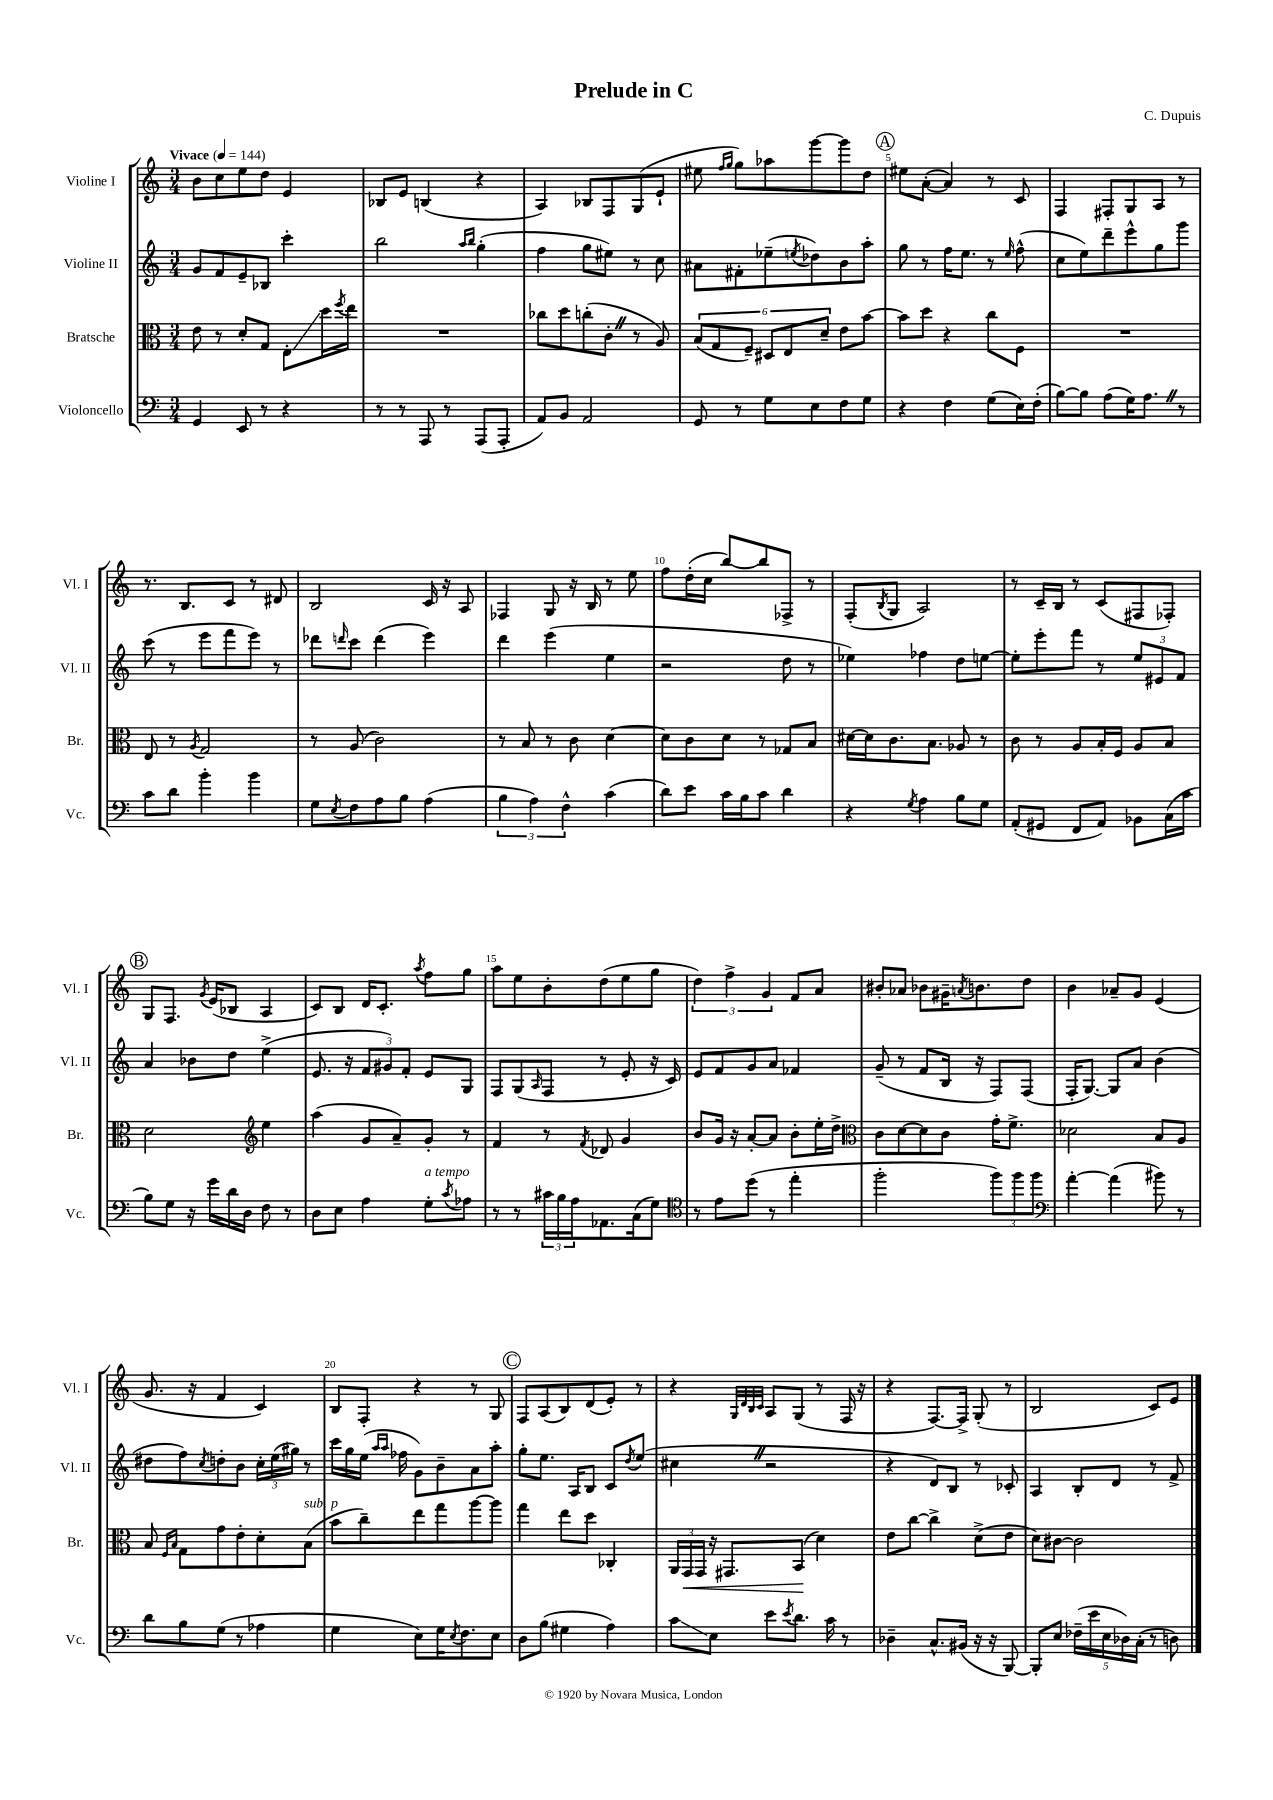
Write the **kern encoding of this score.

**kern	**kern	**kern	**kern
*staff4	*staff3	*staff2	*staff1
*clefF4	*clefC3	*clefG2	*clefG2
*k[]	*k[]	*k[]	*k[]
*M3/4	*M3/4	*M3/4	*M3/4
*MM144	*MM144	*MM144	*MM144
4GG/	8e\	8g/L	8b\L
.	8r	8f/	8cc\
8EE/	8d'/L	8e~/	8ee\
8r	8G/J	8B-/J	8dd\J
4r	8E'\L	4ccc'\	4e/
.	16dd\L	.	.
.	8qff/	.	.
.	16ee\JJ	.	.
=	=	=	=
8r	2.r	2bb\	8B-/L
8r	.	.	8e/J
8AAA/	.	.	(4B/
8r	.	.	.
.	.	16qqaa/LL	.
.	.	16qqbb/JJ	.
(8AAA/L	.	(4gg'\	4r
8AAA'/J	.	.	.
=	=	=	=
8AA/L)	8cc-\L	4ff\	4A/)
8BB/J	8dd\	.	.
2AA/	(8cc'\	8gg\L	8B-/L
.	8c'\J	8ee#\J)	8F/
.	8r	8r	(8G/
.	8A/)	8cc\	8e`/J
=	=	=	=
8GG/	(12B/L	8a#\L	8ee#\
.	12G/	.	.
.	.	.	16qqff/LL
.	.	.	16qqgg/JJ
8r	.	8f#'\	8gg\L)
.	12F~/J)	.	.
8G\L	12D#/L	(8ee-~\	8aa-\
.	12E/	.	.
.	.	8qee/	.
8E\	.	8dd-\)	[8ggg\
.	12d~/J	.	.
8F\	8e\L	8b\	8ggg\]
8G\J	[8b\J	8aa'\J	8dd\J
=	=	=	=
4r	8b\]L	8gg\	8ee#\L
.	8dd\J	8r	([8a'\J
4F\	4r	16ff\LK	4a/])
.	.	8.ee\J	.
(8G\L	8cc\L	8r	8r
.	.	16qqee/	.
16E\L)	8F\J	(8ff^^\	8c/
(16F'\JJ	.	.	.
=	=	=	=
[8B\L)	2.r	8cc\L	4F/
8B\]J	.	8ee\)	.
(8A\L	.	8ddd~\	8F#'/L
16G\K)	.	8eee^^\	8G/
8.A\J	.	.	.
.	.	8gg\	8A/J
8r	.	8ggg\J	8r
=	=	=	=
8c\L	8E/	(8ccc\	8.r
8d\J	8r	8r	.
.	.	.	8.B/L
.	8qA/	.	.
4b'\	2G/	8eee\L	.
.	.	8fff\	8c/J
4b\	.	8eee\J)	8r
.	.	8r	8d#/
=	=	=	=
8G\L	8r	8ddd-\L	2B/
8qE/	.	16qqddd/	.
8F\	(8A/	8ccc\J	.
8A\	2c\)	(4ddd\	.
8B\J	.	.	.
(4A\	.	4eee\)	16c/
.	.	.	16r
.	.	.	8A/
=	=	=	=
6B\	8r	4ddd\	4F-/
.	8B/	.	.
6A\)	.	.	.
.	8r	(4eee\	8G/
6F^^\	.	.	.
.	8c\	.	16r
.	.	.	16B/
(4c\	[4d\	4ee\	8r
.	.	.	8ee\
=	=	=	=
8d\L)	8d\]L	2r	8ff\L
8e\J	8c\	.	(16dd'\L
.	.	.	16cc\JJ
16c\LL	8d\J	.	[8bb/L)
16B\J	.	.	.
8c\J	8r	.	8bb/]
4d\	8G-/L	8dd\	8F-^/J
.	8B/J	8r	8r
=	=	=	=
4r	[16d#\LL	4ee-\)	(8F'/L
.	16d#\]J	.	.
.	.	.	8qB/
.	8.c\	.	8G/J
8qG/	.	.	.
4A\	.	4ff-\	2A/)
.	8.B\J	.	.
8B\L	8A-/	8dd\L	.
8G\J	8r	[8ee\J	.
=	=	=	=
(8AA'/L	8c\	8ee'\]L	8r
8GG#/J	8r	8eee'\	16c~/LL
.	.	.	16B/JJ
8FF/L	8A/L	8fff\J	8r
8AA/J)	16B'/L	8r	(8c/L
.	16F/JJ	.	.
8BB-\L	8A/L	12ee/L	8F#/
.	.	12e#/	.
(16C\L	8B/J	.	8F-'/J)
.	.	12f/J	.
16c\JJ	.	.	.
=	=	=	=
8B\L)	2d\	4a/	8G/L
8G\J	.	.	8.F/J
16r	.	8b-\L	.
.	.	.	8qg/
16g\LL	.	.	(16e/LK
16d\	.	8dd\J	8B-/J
16D\JJ	.	.	.
*	*clefG2	*	*
8F\	4ee\	(4ee^\	4A/
8r	.	.	.
=	=	=	=
8D\L	(4aa\	8.e/	8c/L)
8E\J	.	.	8B/J
.	.	16r	.
4A\	8g/L	12f/L	16d/LK
.	.	.	8.c'/J
.	.	12g#/)	.
.	8a~/)	.	.
.	.	12f'/J	.
.	.	.	8qaa/
8G'\L	8g'/J	8e/L	8ff\L
8qc/	.	.	.
8A-\J	8r	8G/J	8gg\J
=	=	=	=
8r	4f/	8F/L	8aa\L
8r	.	(8G/	8ee\
.	.	16qqA/	.
24c#\LL	8r	8F/J	8b'\
24B\	.	.	.
24A\J	.	.	.
.	8qf/	.	.
8.AA-\	8d-/	8r	(8dd\
.	4g/	8e'/	8ee\
(16C\k	.	.	.
8G\J)	.	16r	8gg\J
.	.	16c/)	.
=	=	=	=
*clefC4	*	*	*
8r	8b/L	8e/L	6dd\)
8e\L	16g/Jk	8f/	.
.	.	.	6ff^\
.	16r	.	.
(8dd\J	[8a'/L	8g/	.
.	.	.	6g/
8r	8a/]J	8a/J	.
4ee'\	8b'\L	4f-/	8f/L
.	16ee'\L	.	8a/J
.	16dd^\JJ	.	.
=	=	=	=
*	*clefC3	*	*
2ff'\	8c\L	(8g~/	8b#'/L
.	[8d\	8r	8a-/J
.	8d\]	8f/L	8b-\L
.	8c\J	16B/Jk	16g#~\K
.	.	.	8qa/
.	.	16r	8.b\
12ff\L)	16g'\LK	8F/L)	.
.	8.f^\J	.	.
12ff\	.	.	.
.	.	(8F/J	8dd\J
12ff\J	.	.	.
=	=	=	=
*clefF4	*	*	*
[4a'\	2d-\	16F'/LK	4b\
.	.	[8.G/J)	.
(4a\]	.	8G/]L	8a-~/L
.	.	8a/J	8g/J
8b#\)	8B/L	(4b\	(4e/
8r	8A/J	.	.
=	=	=	=
8d\L	8B/	8dd#\L	8.g/
.	16qqF/LL	.	.
.	16qqB/JJ	.	.
8B\	8G\L	8ff\)	.
.	.	.	16r
.	.	8qcc/	.
(8G\J	8g\	8dd'\	4f/
8r	8e'\	8b\J	.
4A-\	8d'\	24cc'\LL	4c/)
.	.	(24ee\	.
.	.	24gg#\JJ)	.
.	(8B\J	8r	.
=	=	=	=
4G\	8b\L	16ccc\LL	8B/L
.	.	16gg\	.
.	8cc~\)	(16ee\JJ	8F'/J
.	.	16qqaa/LL	.
.	.	16qqaa/JJ	.
.	.	16ff-\	.
8E\L)	8ee\	8g\L)	4r
16G\K	8gg\	8b~\	.
8qE/	.	.	.
8.F\	.	.	.
.	[8aa\	8a\	8r
8E\J	8aa\]J	8aa'\J	8G/
=	=	=	=
8D\L	4gg\	8gg'\L	8F/L
(8B\J	.	8.ee\J	(8A/
4G#\	8ee\L	.	8B/)
.	.	16A/LK	.
.	8dd\J	8B/J	(8d/
4A\)	4C-'/	8c/L	8e'/J)
.	.	8qdd/	.
.	.	(8ee/J	8r
=	=	=	=
8c\L	24AA/LL	4cc#\	4r
.	24GG/	.	.
.	24GG/JJ	.	.
8E\J	16r	.	.
.	8.GG#/L	.	.
.	.	.	32qqG/LLL
.	.	.	32qqd/
.	.	.	32qqB/
.	.	.	32qqc/JJJ
8e\L	.	2r	8A/L
8qe/	.	.	.
8.d\J	(8BB/J	.	(8G/J
.	4d\)	.	8r
16c\	.	.	.
8r	.	.	16F/
.	.	.	16r
=	=	=	=
4D-~\	8e\L	4r	4r
.	[8cc\J	.	.
8.C^^/L	4cc^\]	8d/L)	[8.F/L)
.	.	8B/J	.
(16BB#/Jk	.	.	16F^/]Jk
16r	(8d^\L	8r	(8G'/
16r	.	.	.
[8BBB/)	8e\J	8c-'/	8r
=	=	=	=
8BBB'/]L	8d\L)	4A/	2B/
8E/J	[8c#\J	.	.
(20F-~\LL	2c#\]	8B'/L	.
20e\	.	.	.
20E\	.	.	.
.	.	8d/J	.
20D-\)	.	.	.
(20C'\JJ	.	.	.
8r	.	8r	8c/L)
8D\)	.	8f^/	8e/J
==	==	==	==
*-	*-	*-	*-
